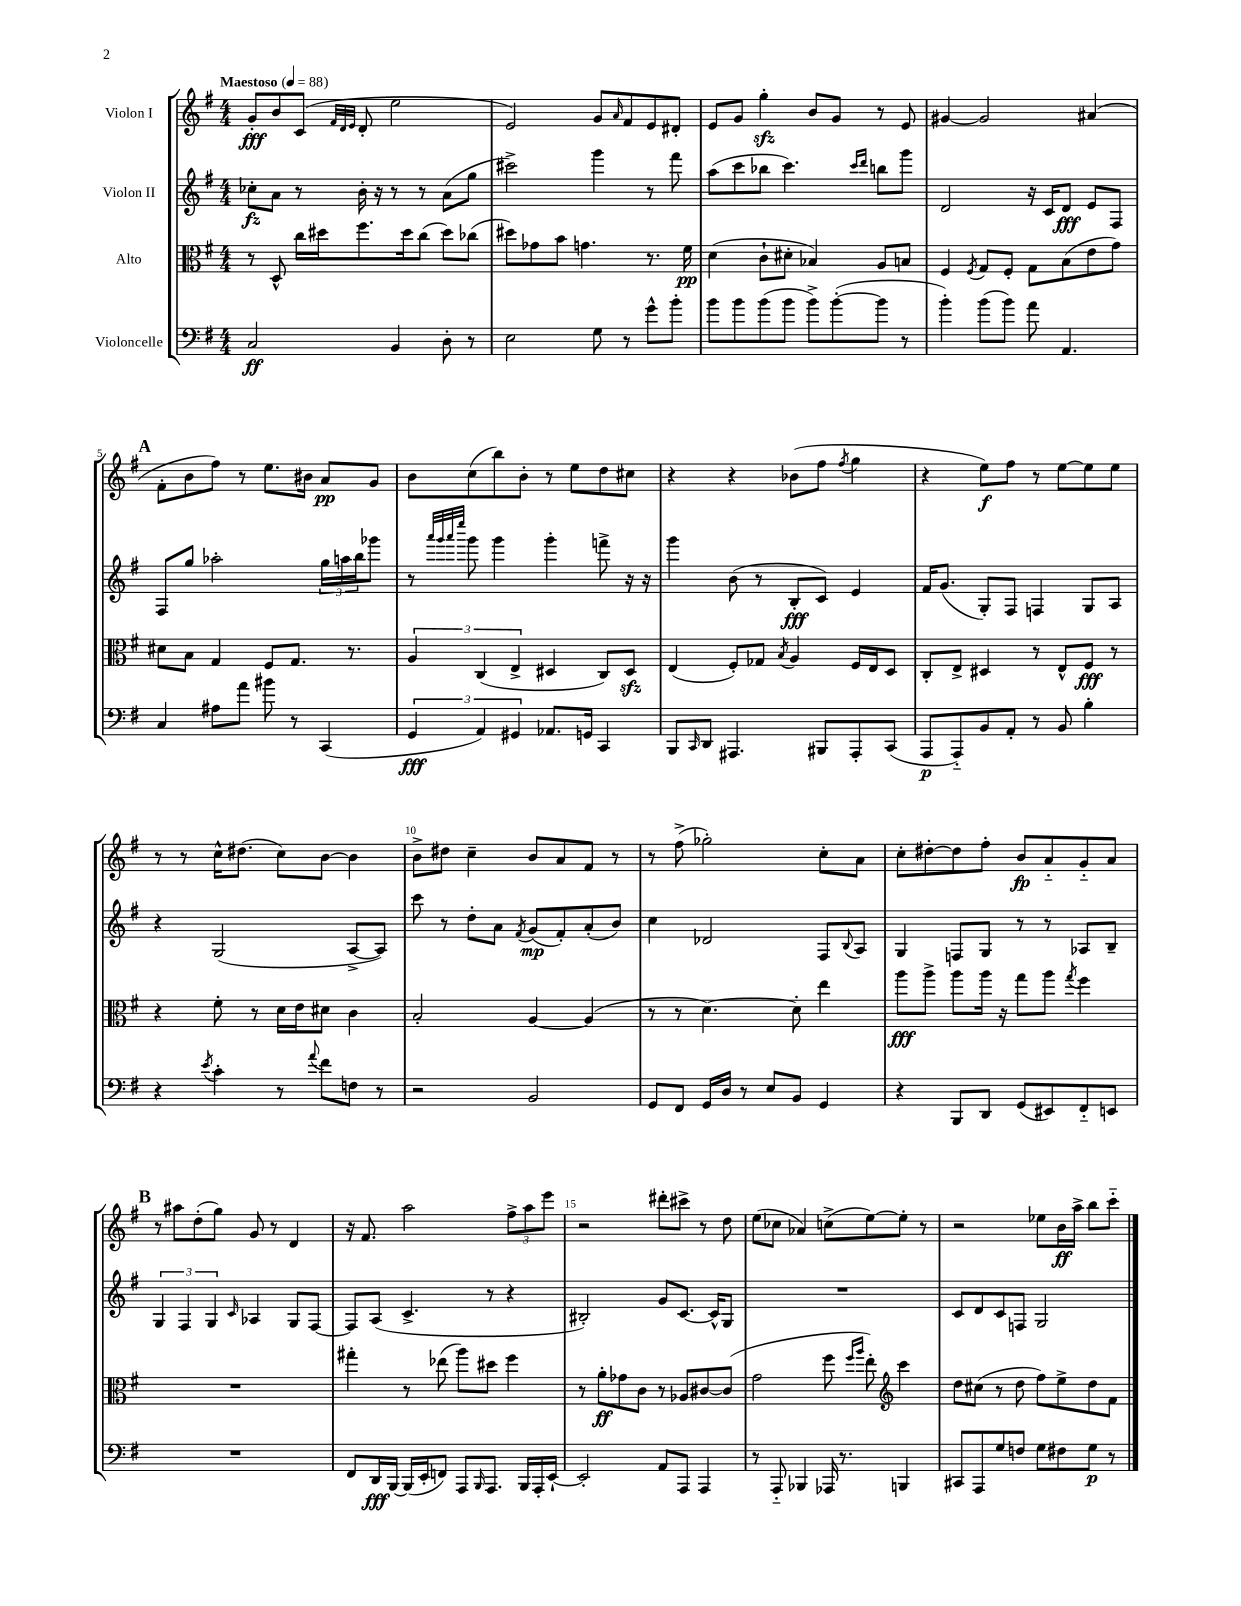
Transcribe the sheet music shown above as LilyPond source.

<<
\new StaffGroup <<
\new Staff = "s0" \with { instrumentName = "Violon I" } {
    \clef treble \key g \major \numericTimeSignature \time 4/4 \tempo "Maestoso" 4 = 88
    g'8-.\fff b'8 c'8( \grace { fis'32 d'32 e'32 } d'8-. e''2 |
    e'2) g'8 \grace { a'16 } fis'8 e'8 dis'8-. |
    e'8 g'8 g''4-.\sfz b'8 g'8 r8 e'8 |
    gis'4~ gis'2 ais'4( |
    \mark \markup { \bold "A" } fis'8-. b'8 fis''8) r8 e''8. bis'16 a'8\pp g'8 |
    b'8 c''8( b''8) b'8-. r8 e''8 d''8 cis''8 |
    r4 r4 bes'8( fis''8 \acciaccatura { fis''8 } g''4 |
    r4 e''8\f) fis''8 r8 e''8~ e''8 e''8 |
    r8 r8 c''16-^ dis''8.( c''8) b'8~ b'4 |
    b'8-> dis''8 c''4-- b'8 a'8 fis'8 r8 |
    r8 fis''8->( ges''2-.) c''8-. a'8 |
    c''8-. dis''8~-. dis''8 fis''8-. b'8\fp a'8-_ g'8-_ a'8 |
    \mark \markup { \bold "B" } r8 ais''8 d''8-.( g''8) g'8 r8 d'4 |
    r16 fis'8. a''2 \tuplet 3/2 { fis''8-> a''8 e'''8 } |
    r2 dis'''8-. cis'''8-> r8 d''8 |
    e''8( ces''8 aes'4) c''8->( e''8~) e''8-. r8 |
    r2 ees''8 b'16\ff a''16-> b''8 c'''8-_ \bar "|." |
}
\new Staff = "s1" \with { instrumentName = "Violon II" } {
    \clef treble \key g \major \numericTimeSignature \time 4/4
    ces''8-.\fz a'8 r8 b'16-. r16 r8 r8 a'8( g''8 |
    cis'''2->) g'''4 r8 fis'''8 |
    a''8( c'''8 bes''8 c'''4.) \grace { c'''16 d'''16 } b''8 g'''8 |
    d'2 r16 c'16 d'8\fff e'8 fis8 |
    \mark \markup { \bold "A" } fis8 g''8 aes''2-. \tuplet 3/2 { g''16 a''16 b''16 } ges'''8 |
    r8 \grace { a'''32 g'''32 a'''32 e''''32 } g'''8 g'''4 g'''4-. f'''8-> r16 r16 |
    g'''4 b'8( r8 b8-.\fff c'8) e'4 |
    fis'16 g'8.( g8-.) fis8 f4 g8 a8 |
    r4 g2( a8~-> a8) |
    c'''8 r8 d''8-. a'8 \acciaccatura { fis'8 } g'8\mp( fis'8-.) a'8-.( b'8) |
    c''4 des'2 fis8 \appoggiatura { b8 } a8 |
    g4 f8 g8 r8 r8 aes8 b8-- |
    \mark \markup { \bold "B" } \tuplet 3/2 { g4 fis4 g4 } \grace { c'16 } aes4 g8 fis8~ |
    fis8 a8( c'4.-> r8 r4 |
    bis2-.) g'8 c'8.~ c'16-^ g8 |
    R1 |
    c'8 d'8 c'8 f8 g2 \bar "|." |
}
\new Staff = "s2" \with { instrumentName = "Alto" } {
    \clef alto \key g \major \numericTimeSignature \time 4/4
    r8 d8-^ c''16 dis''16 fis''8. dis''16 c''8( dis''8) ces''8( |
    dis''8) ges'8 b'8 g'4. r8. fis'16\pp |
    d'4( c'8-! dis'8-. bes4) a8 b8 |
    fis4 \acciaccatura { fis8 } g8 fis8-. g8 b8( e'8 g'8) |
    \mark \markup { \bold "A" } dis'8 b8 g4 fis8 g8. r8. |
    \tuplet 3/2 { a4 c4( e4-> } dis4 c8) dis8\sfz |
    e4( fis8-.) ges8 \acciaccatura { b8 } a4 fis16 e16 d8 |
    c8-. e8-> dis4 r8 e8-^ fis8\fff r8 |
    r4 fis'8-. r8 d'16 e'16 dis'8 c'4 |
    b2-. a4~ a4( |
    r8 r8 d'4.~) d'8-. e''4 |
    a''8\fff a''8-> a''8 a''16 r16 g''8 a''8 \acciaccatura { g''8 } fis''4 |
    \mark \markup { \bold "B" } R1 |
    gis''4-. r8 ees''8( a''8) dis''8 fis''4 |
    r8 a'8-.\ff ges'8 c'8 r8 aes8 cis'8~ cis'8( |
    g'2 fis''8 \grace { fis''16 a''16 } e''8-.) \clef treble c'''4 |
    d''8 cis''8( r8 d''8 fis''8) e''8-> d''8 fis'8 \bar "|." |
}
\new Staff = "s3" \with { instrumentName = "Violoncelle" } {
    \clef bass \key g \major \numericTimeSignature \time 4/4
    c2\ff b,4 d8-. r8 |
    e2 g8 r8 g'8-^ b'8-. |
    b'8 b'8 b'8( b'8 b'8->) b'8~-.( b'8 r8 |
    b'4-.) b'8( b'8) a'8 a,4. |
    \mark \markup { \bold "A" } c4 ais8 a'8 bis'8 r8 c,4( |
    \tuplet 3/2 { g,4\fff a,4) gis,4 } aes,8. g,16 c,4 |
    b,,8 \grace { c,16 } d,8 ais,,4. bis,,8 ais,,8-. c,8( |
    a,,8\p a,,8-_) b,8 a,8-. r8 b,8 b4-. |
    r4 \acciaccatura { e'8 } c'4-. r8 \appoggiatura { a'8 } fis'8 f8 r8 |
    r2 b,2 |
    g,8 fis,8 g,16 d16 r8 e8 b,8 g,4 |
    r4 b,,8 d,8 g,8( eis,8) fis,8-_ e,8 |
    \mark \markup { \bold "B" } R1 |
    fis,8 d,16\fff b,,16~ b,,16( e,16-. f,8) a,,8 \grace { b,,16 } a,,8. b,,16 a,,16-. e,16~-! |
    e,2-. a,8 a,,8 a,,4 |
    r8 a,,8-_ bes,,4 aes,,16 r8. b,,4 |
    cis,8 a,,8 g8 f8 g8 fis8 g8\p r8 \bar "|." |
}
>>
>>
\layout { \context { \Score \override BarNumber.break-visibility = ##(#f #t #t) barNumberVisibility = #(every-nth-bar-number-visible 5) } }
